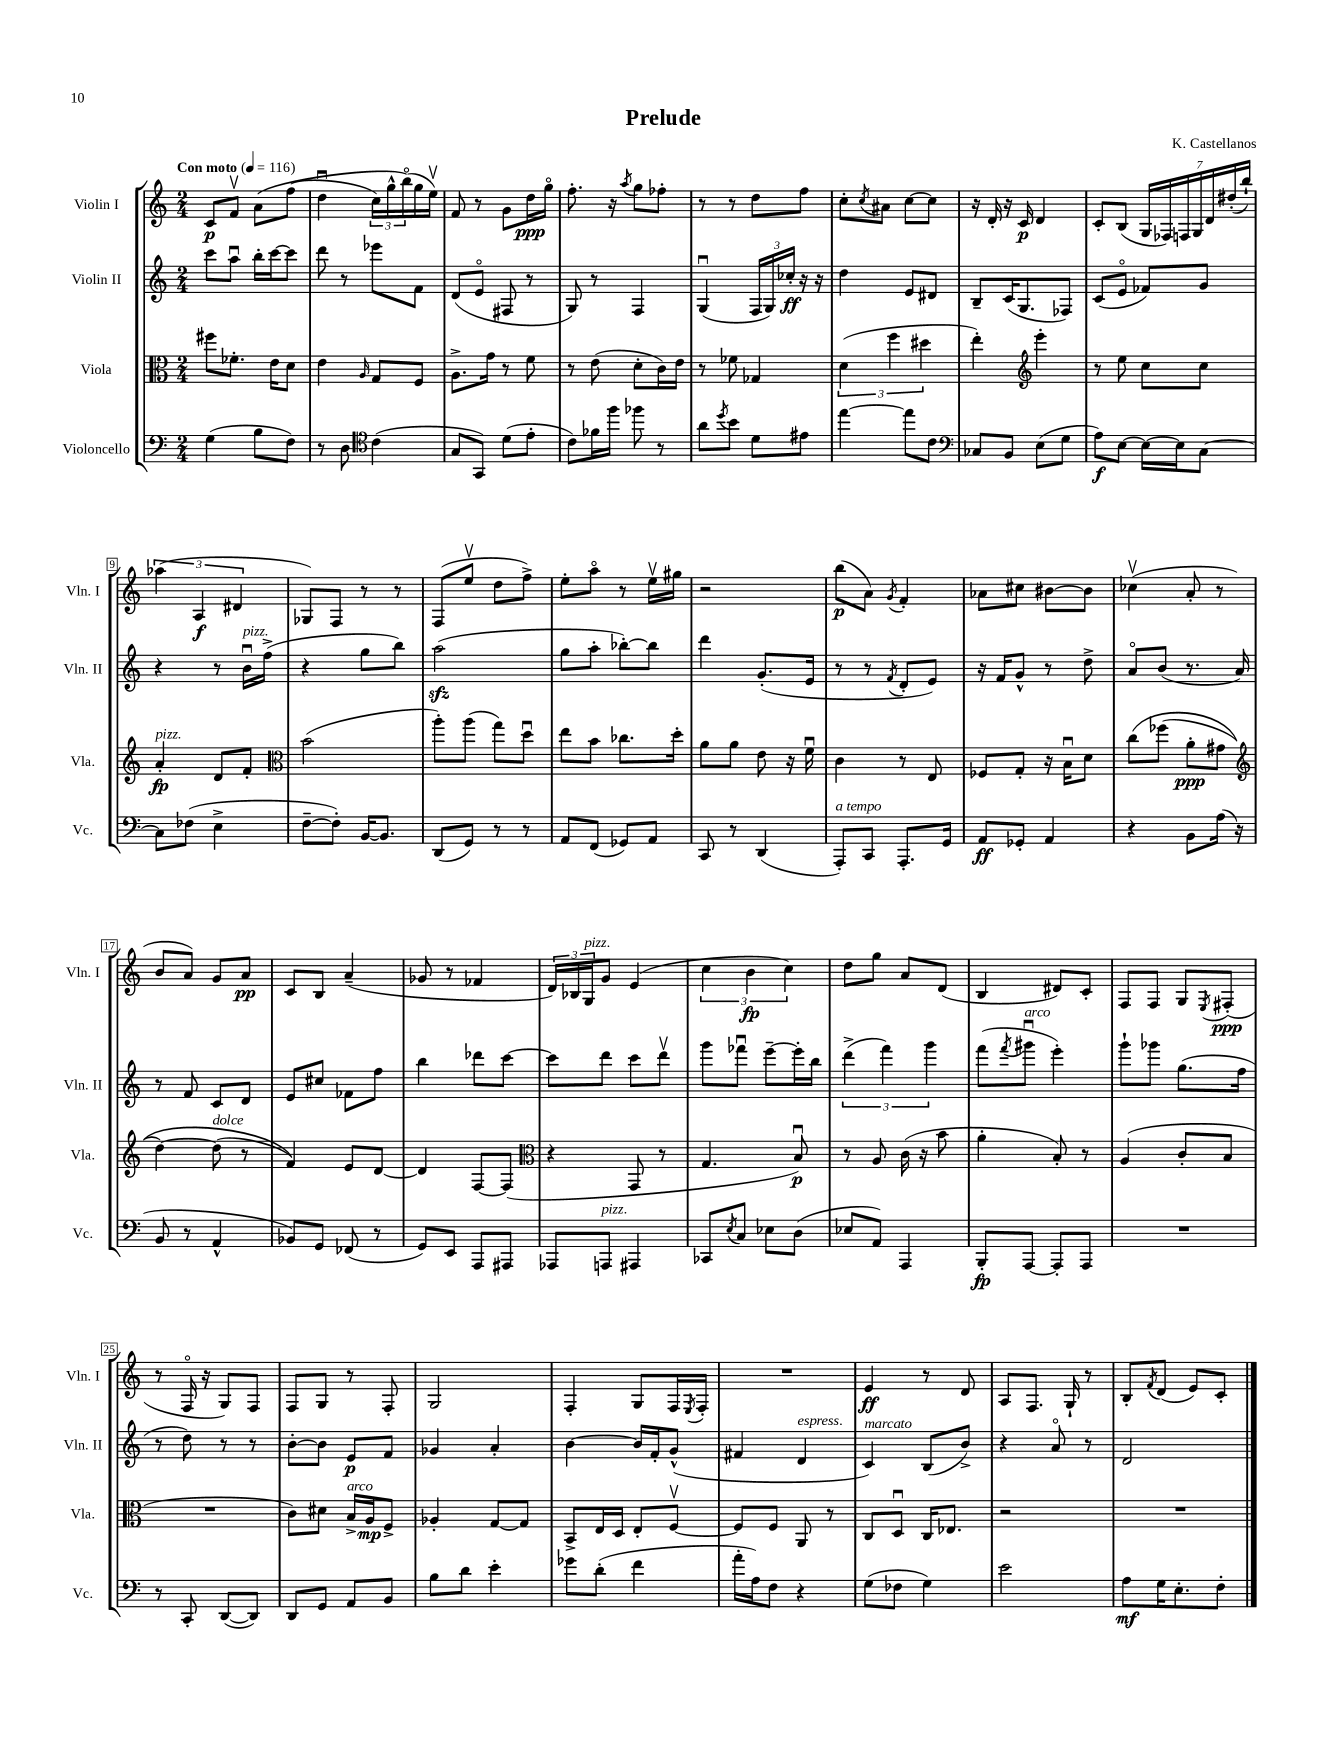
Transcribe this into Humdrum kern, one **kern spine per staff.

**kern	**kern	**kern	**kern
*staff4	*staff3	*staff2	*staff1
*clefF4	*clefC3	*clefG2	*clefG2
*k[]	*k[]	*k[]	*k[]
*M2/4	*M2/4	*M2/4	*M2/4
*MM116	*MM116	*MM116	*MM116
(4G\	8ff#\L	8ccc\L	8c/L
.	8.f-'\J	8aau\J	8fv/J
8B\L	.	16bb'\LL	&(8a\L
.	16e\LK	[16ccc\J	.
8F\J)	8d\J	8ccc\]J	(8ff\J
=	=	=	=
8r	4e\	8ddd\	4ddu\
8D\	.	8r	.
*clefC4	*	*	*
.	16qqA/	.	.
(4c\	8G/L	8eee-\L	24cc\LL)
.	.	.	24gg^^\
.	.	.	(24bbo\&)
.	8F/J	8f\J	16gg\
.	.	.	16eev\JJ)
=	=	=	=
8G/L	8.A^\L	(8d/L	8f/
8GG/J)	.	8eo/J	8r
.	16g\Jk	.	.
(8d\L	8r	8F#/	8g\L
8e'\J	8f\	8r	16dd\L
.	.	.	16ggo\JJ
=	=	=	=
8c\L)	8r	8G/)	8.ff'\
16f-\L	(8e\	8r	.
16ff\JJ	.	.	16r
.	.	.	8qaa/
8ff-\	8d'\L	4F/	8gg\L
8r	16c\L)	.	8ff-'\J
.	16e\JJ	.	.
=	=	=	=
8a\L	8r	(4Gu/	8r
8qdd/	.	.	.
8b\J	8f-\	.	8r
8d\L	4G-/	24F/LL	8dd\L
.	.	24G/)	.
.	.	24cc-'/JJ	.
8e#\J	.	16r	8ff\J
.	.	16r	.
=	=	=	=
[4ee\	(6d\	4dd\	8cc'\L
.	.	.	8qcc/
.	.	.	8a#\J
.	6ff\	.	.
8ee\]L	.	8e/L	[8cc\L
.	6dd#\	.	.
8c\J	.	8d#/J	8cc\]J
=	=	=	=
*clefF4	*	*	*
8C-/L	4ee'\)	8B~/L	16r
.	.	.	16d'/
8BB/J	.	(16c/K	16r
.	.	8.G/	16c/
*	*clefG2	*	*
(8E\L	4eee'\	.	4d/
8G\J	.	8F-/J)	.
=	=	=	=
8A\L)	8r	(8c/L	8c'/L
[8E\J	8ee\	8eo/J	(8B/J
16E\_LL	8cc\L	8f-/L)	28G/LL
.	.	.	28F-/)
16E\]J	.	.	.
.	.	.	28F/
.	.	.	28G/
[8C\J	8cc\J	8g/J	.
.	.	.	28d/
.	.	.	(28dd#'/
.	.	.	28bb`/JJ)
=	=	=	=
8C\]L	4a'/	4r	(6aa-\
(8F-\J	.	.	.
.	.	.	6A/
4E^\	8d/L	8r	.
.	.	.	6d#/
.	8f'/J	16bu\LL	.
.	.	(16ff^\JJ	.
=	=	=	=
*	*clefC3	*	*
[8F~\L	(2b\	4r	8G-/L)
8F'\]J)	.	.	8F/J
[16BB/LK	.	8gg\L	8r
8.BB/]J	.	.	.
.	.	8bb\J)	8r
=	=	=	=
(8DD/L	8aa'\L)	(2aa\	(8F/L
8GG/J)	(8aa\J	.	8eev/J
8r	8gg\L)	.	8dd\L
8r	8ddu\J	.	8ff^\J)
=	=	=	=
8AA/L	8ee\L	8gg\L	8ee'\L
(8FF/J	8b\J	8aa'\J	8aao\J
8GG-/L)	8.cc-\L	[8bb-'\L)	8r
8AA/J	.	8bb-\]J	16eev\LL
.	16dd'\Jk	.	16gg#\JJ
=	=	=	=
8CC/	8a\L	4ddd\	2r
8r	8a\J	.	.
(4DD/	8e\	(8.g'/L	.
.	16r	.	.
.	16fu\	16e/Jk	.
=	=	=	=
8AAA'/L)	4c\	8r	(8bb\L
8CC/J	.	8r	8a\J)
.	.	8qf/	8qg/
8.AAA'/L	8r	8d'/L	4f'/
.	8E/	8e/J)	.
16GG/Jk	.	.	.
=	=	=	=
8AA/L	8F-/L	16r	8a-\L
.	.	16f/LK	.
8GG-'/J	8G'/J	8g^^/J	8cc#\J
4AA/	16r	8r	[8b#\L
.	16Bu\LK	.	.
.	8d\J	8dd^\	8b#\]J
=	=	=	=
4r	&(8cc\L	8ao/L	(4cc-v\
.	(8ff-\J	(8b/J	.
8BB\L	8a'\L	8.r	8a'/
(16A\Jk	8g#\J	.	8r
16r	.	16a/)	.
=	=	=	=
*	*clefG2	*	*
8BB/	[4dd\)	8r	8b/L
8r	.	8f/	8a/J)
4AA^^/	(8dd\]	8c/L	8g/L
.	8r	8d/J	8a/J
=	=	=	=
8BB-/L)	4f/)&)	8e/L	8c/L
8GG/J	.	8cc#/J	8B/J
(8FF-/	8e/L	8f-\L	(4a~/
8r	[8d/J	8ff\J	.
=	=	=	=
8GG/L)	4d/]	4bb\	8g-/
8EE/J	.	.	8r
8AAA/L	[8F/L	8ddd-\L	4f-/
8AAA#/J	(8F/]J	[8ccc\J	.
=	=	=	=
*	*clefC3	*	*
8AAA-/L	4r	8ccc\]L	24d/LL)
.	.	.	24B-/
.	.	.	24G/J
8AAA/J	.	8ddd\J	8g/J
4AAA#/	8GG/	8ccc\L	(4e/
.	8r	8dddv\J	.
=	=	=	=
8CC-/L	4.G/	8ggg\L	6cc\
8qE/	.	.	.
8C/J	.	8fff-u\J	.
.	.	.	6b\
8E-\L	.	[8eee~\L	.
.	.	.	6cc\)
(8D\J	8Bu/)	16eee'\]L	.
.	.	16bb\JJ	.
=	=	=	=
8E-/L	8r	(6ddd^\	8dd\L
8AA/J)	8A/	.	8gg\J
.	.	6fff\)	.
4AAA/	(16c\	.	8a/L
.	16r	.	.
.	.	6ggg\	.
.	8b\	.	(8d/J
=	=	=	=
8BBB'/L	4a'\	(8fff\L	4B/
.	.	8qfff/	.
[8AAA/J	.	8ggg#u\J	.
8AAA'/]L	8B'/)	4eee'\)	8d#/L)
8AAA/J	8r	.	8c'/J
=	=	=	=
2r	(4A/	8ggg`\L	8F/L
.	.	8ggg-\J	8F/J
.	8c'/L	(8.gg\L	8G/L
.	.	.	8qE/
.	8B/J	.	(8F#'/J
.	.	16ff\Jk	.
=	=	=	=
8r	2r	8r	8r
8CC'/	.	8dd\)	16Fo/
.	.	.	16r
([8DD/L	.	8r	8G/L)
8DD/]J)	.	8r	8F/J
=	=	=	=
8DD/L	8c\L)	[8b'\L	8F/L
8GG/J	8d#\J	8b\]J	8G/J
8AA/L	16B^/LL	8e/L	8r
.	16A/J	.	.
8BB/J	8F^/J	8f/J	8F'/
=	=	=	=
8B\L	4A-'/	4g-/	2G/
8d\J	.	.	.
4e'\	[8G/L	4a'/	.
.	8G/]J	.	.
=	=	=	=
8g-\L	8BB^/L	[4b\	4F'/
(8d'\J	16E/L	.	.
.	16D/JJ	.	.
4f\	8E'/L	16b/]LL	8G/L
.	.	16f'/J	.
.	[8Fv/J	(8g^^/J	16F/L
.	.	.	8qE/
.	.	.	16F'/JJ
=	=	=	=
16a'\LL	8F/]L	4f#/	2r
16A\J)	.	.	.
8F\J	8F/J	.	.
4r	8AA/	4d/	.
.	8r	.	.
=	=	=	=
(8G\L	8C/L	4c/)	4e/
8F-\J	8Du/J	.	.
4G\)	16C/LK	(8B/L	8r
.	8.E-/J	.	.
.	.	8b^/J)	8d/
=	=	=	=
2e\	2r	4r	8A/L
.	.	.	8.F/J
.	.	8ao/	.
.	.	.	16G`/
.	.	8r	8r
=	=	=	=
8A\L	2r	2d/	8B'/L
.	.	.	8qf/
16G\K	.	.	(8d/J
8.E'\	.	.	.
.	.	.	8e/L)
8F'\J	.	.	8c'/J
==	==	==	==
*-	*-	*-	*-
